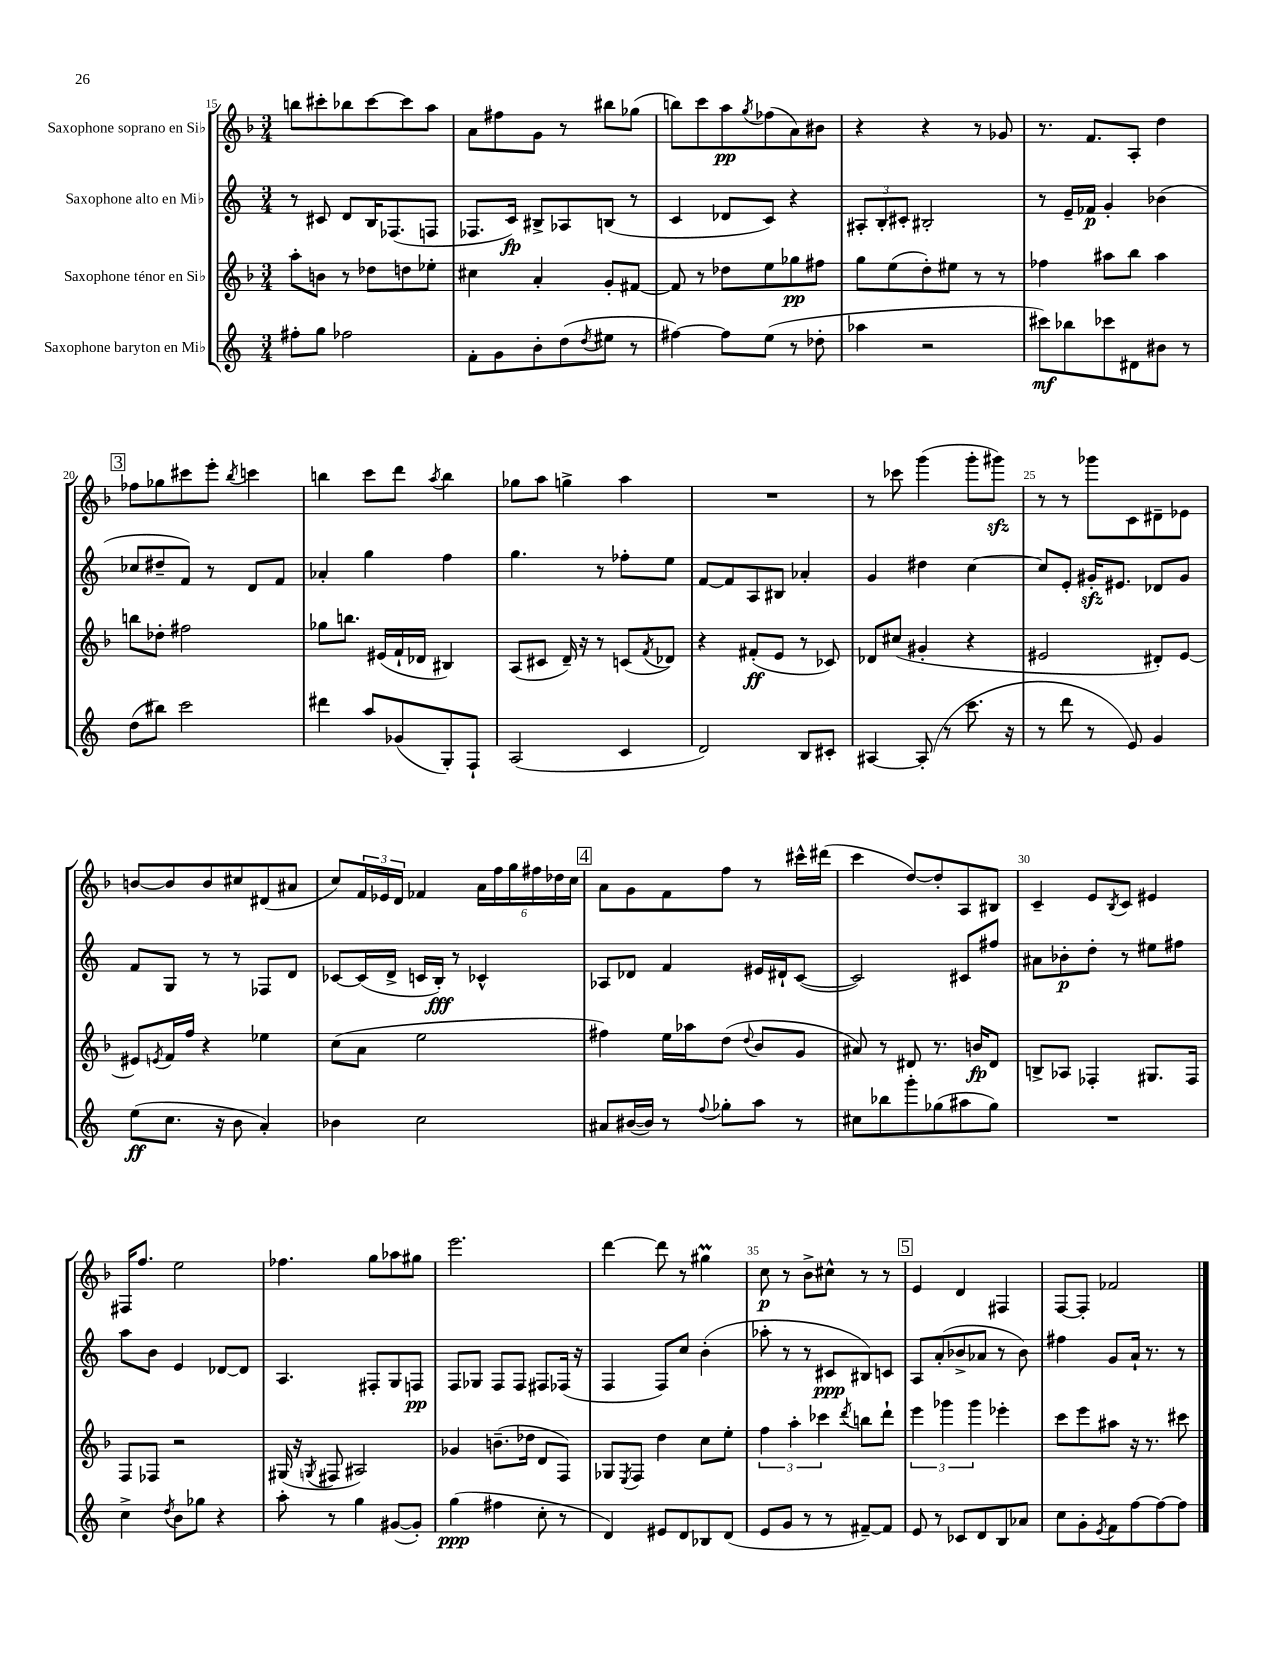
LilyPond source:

<<
\new StaffGroup <<
\new Staff = "s0" \with { instrumentName = "Saxophone soprano en Sib" } {
    \clef treble \key f \major \numericTimeSignature \time 3/4
    b''8 cis'''8-. bes''8 cis'''8~ cis'''8 a''8 |
    a'8 fis''8 g'8 r8 bis''8 ges''8( |
    b''8) c'''8 a''8\pp \acciaccatura { g''8 } fes''8( a'8) bis'8 |
    r4 r4 r8 ges'8 |
    r8. f'8. a8-. d''4 |
    \mark \markup { \box "3" } fes''8 ges''8 cis'''8 e'''8-. \acciaccatura { bes''8 } c'''4 |
    b''4 c'''8 d'''8 \acciaccatura { a''8 } b''4 |
    ges''8 a''8 g''4-> a''4 |
    R2. |
    r8 ces'''8 g'''4( g'''8-. gis'''8\sfz) |
    r8 r8 ges'''8 c'8 dis'8-- ees'8 |
    b'8~ b'8 b'8 cis''8 dis'8( ais'8 |
    c''8) \tuplet 3/2 { f'16 ees'16 d'16 } fes'4 \tuplet 6/4 { a'16 f''16 g''16 fis''16 des''16 c''16 } |
    \mark \markup { \box "4" } a'8 g'8 f'8 f''8 r8 cis'''16-^ dis'''16( |
    c'''4 d''8~) d''8-. a8 bis8 |
    c'4-- e'8 \acciaccatura { bes8 } c'8 eis'4 |
    fis16 f''8. e''2 |
    fes''4. g''8 aes''8 gis''8 |
    e'''2. |
    d'''4~ d'''8 r8 gis''4\prall |
    c''8\p r8 bes'8-> cis''8-^ r8 r8 |
    \mark \markup { \box "5" } e'4 d'4 fis4 |
    f8~ f8-. fes'2 \bar "|." |
}
\new Staff = "s1" \with { instrumentName = "Saxophone alto en Mib" } {
    \clef treble \key c \major \numericTimeSignature \time 3/4
    r8 cis'8 d'8 b16 fes8.( f8 |
    fes8. c'16\fp) bis8-> aes8 b8( r8 |
    c'4 des'8 c'8) r4 |
    \tuplet 3/2 { ais8-. b8-. cis'8-. } bis2-. |
    r8 e'16-- fes'16\p g'4-. bes'4( |
    \mark \markup { \box "3" } ces''8 dis''8-- f'8) r8 d'8 f'8 |
    aes'4-. g''4 f''4 |
    g''4. r8 fes''8-. e''8 |
    f'8~ f'8 a8 bis8 aes'4-. |
    g'4 dis''4 c''4~ |
    c''8 e'8-. gis'16-.\sfz eis'8. des'8 gis'8 |
    f'8 g8 r8 r8 fes8 d'8 |
    ces'8~ ces'16( d'16-> c'16 b16-.\fff) r8 ces'4-^ |
    \mark \markup { \box "4" } aes8 des'8 f'4 eis'16 dis'16-! c'8~( |
    c'2) cis'8 fis''8 |
    ais'8 bes'8-.\p d''8-. r8 eis''8 fis''8 |
    a''8 b'8 e'4 des'8~ des'8 |
    a4. fis8-. g8 f8\pp |
    f8 ges8 f8 f8 fis8 fes16( r16 |
    f4 f8) c''8 b'4-.( |
    aes''8-. r8 r8 cis'8\ppp bis8) c'8 |
    \mark \markup { \box "5" } a8 a'8-.( bes'8-> aes'8 r8 bes'8) |
    fis''4 g'8 a'16-! r8. r8 \bar "|." |
}
\new Staff = "s2" \with { instrumentName = "Saxophone ténor en Sib" } {
    \clef treble \key f \major \numericTimeSignature \time 3/4
    a''8-. b'8 r8 des''8 d''8 ees''8-. |
    cis''4 a'4-. g'8-. fis'8~ |
    fis'8 r8 des''8 e''8 ges''8\pp fis''8 |
    g''8 e''8( d''8-.) eis''8 r8 r8 |
    fes''4 ais''8 bes''8 ais''4 |
    \mark \markup { \box "3" } b''8 des''8-. fis''2 |
    ges''8 b''8. eis'16( f'16-! des'16 bis4) |
    a8( cis'8 d'16--) r16 r8 c'8( \acciaccatura { f'8 } des'8) |
    r4 fis'8-.\ff( e'8 r8 ces'8) |
    des'8 cis''8( gis'4-. r4 |
    eis'2 dis'8-.) eis'8~ |
    eis'8 \acciaccatura { e'8 } f'16 f''16 r4 ees''4 |
    c''8( a'8 e''2 |
    \mark \markup { \box "4" } fis''4) e''16 aes''16 d''8( \appoggiatura { d''8 } bes'8 g'8 |
    ais'8) r8 dis'8 r8. b'16\fp dis'8 |
    b8-> aes8 fes4-. gis8. fes16 |
    f8 fes8 r2 |
    gis16( r16 \acciaccatura { g8 } fis8 ais2) |
    ges'4 b'8.--( des''16 d'8 f8) |
    ges8 \acciaccatura { e8 } f8 d''4 c''8 e''8-. |
    \tuplet 3/2 { f''4 a''4-. ces'''4 } \acciaccatura { d'''8 } b''8 d'''8-! |
    \mark \markup { \box "5" } \tuplet 3/2 { e'''4 ges'''4 ges'''4 } ees'''4-. |
    c'''8 e'''8 ais''8 r16 r8. cis'''8 \bar "|." |
}
\new Staff = "s3" \with { instrumentName = "Saxophone baryton en Mib" } {
    \clef treble \key c \major \numericTimeSignature \time 3/4
    fis''8-. g''8 fes''2 |
    f'8-. g'8 b'8-. d''8( \acciaccatura { d''8 } eis''8 r8 |
    fis''4~) fis''8 e''8( r8 des''8-. |
    aes''4 r2 |
    cis'''8\mf) bes''8 ces'''8 dis'8 bis'8 r8 |
    \mark \markup { \box "3" } d''8( bis''8) c'''2 |
    dis'''4 a''8 ges'8( g8-.) f8-! |
    a2( c'4 |
    d'2) b8 cis'8-. |
    ais4~ ais8-.( r8 c'''8. r16 |
    r8 d'''8 r8 e'8) g'4 |
    e''8\ff( c''8. r16 b'8 a'4-.) |
    bes'4 c''2 |
    \mark \markup { \box "4" } ais'8 bis'16~( bis'16) r8 \appoggiatura { f''8 } ges''8-. a''8 r8 |
    cis''8 bes''8 g'''8-. ges''8( ais''8 ges''8) |
    R2. |
    c''4-> \acciaccatura { d''8 } b'8 ges''8 r4 |
    a''8-. r8 g''4 gis'8~( gis'8-.) |
    g''4\ppp( fis''4 c''8-. r8 |
    d'4) eis'8 d'8 bes8 d'8( |
    e'8 g'8 r8 r8 fis'8~--) fis'8 |
    \mark \markup { \box "5" } e'8 r8 ces'8 d'8 b8 aes'8 |
    c''8 g'8-. \acciaccatura { e'8 } f'8 f''8~ f''8~ f''8 \bar "|." |
}
>>
>>
\layout { \context { \Score currentBarNumber = #15 \override BarNumber.break-visibility = ##(#f #t #t) barNumberVisibility = #(every-nth-bar-number-visible 5) } }
